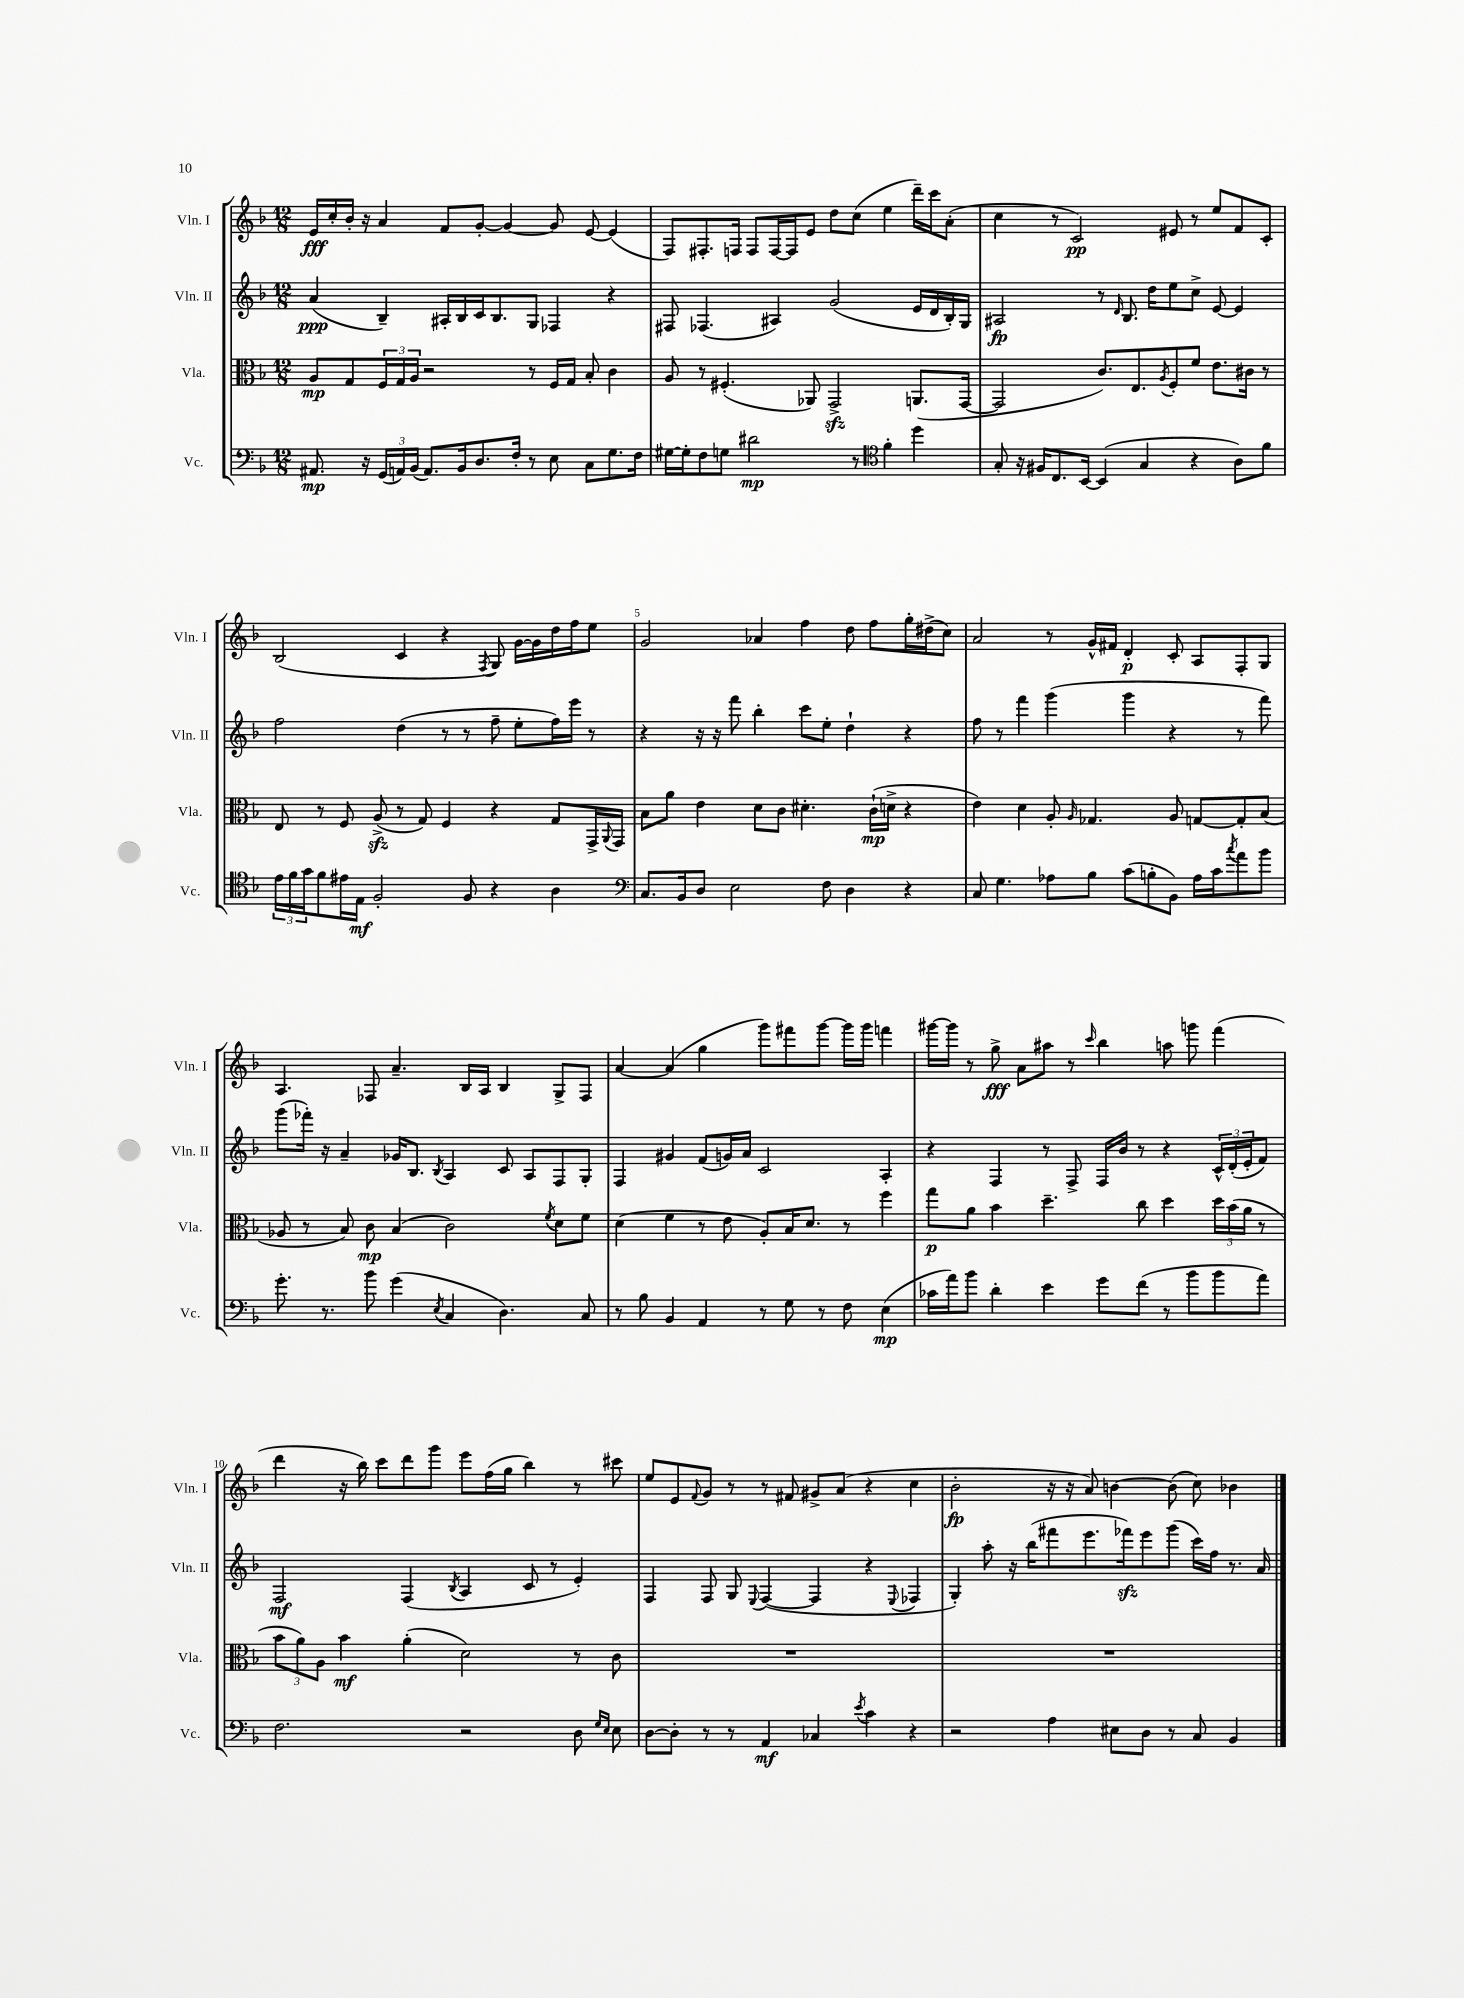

**kern	**dynam	**kern	**dynam	**kern	**dynam	**kern	**dynam
*part4	*part4	*part3	*part3	*part2	*part2	*part1	*part1
*staff4	*staff4	*staff3	*staff3	*staff2	*staff2	*staff1	*staff1
*I"Vc.	*	*I"Vla.	*	*I"Vln. II	*	*I"Vln. I	*
*I'Vc.	*	*I'Vla.	*	*I'Vln. II	*	*I'Vln. I	*
*clefF4	*	*clefC3	*	*clefG2	*	*clefG2	*
*k[b-]	*	*k[b-]	*	*k[b-]	*	*k[b-]	*
*M12/8	*	*M12/8	*	*M12/8	*	*M12/8	*
=1	=1	=1	=1	=1	=1	=1	=1
8.AA#X/	mp	8A/L	mp	(4a/	ppp	16e/LL	fff
.	.	.	.	.	.	16cc'/	.
.	.	8G/	.	.	.	16b-'/JJ	.
16r	.	.	.	.	.	16r	.
(24GG/LL	.	24F/L	.	4B-~/)	.	4a/	.
24AAn/)	.	24G/	.	.	.	.	.
(24BB-/JJ	.	24A/JJ	.	.	.	.	.
8.AA/L)	.	2r	.	.	.	.	.
.	.	.	.	16A#X'/LL	.	8f/L	.
16BB-/k	.	.	.	16B-/	.	.	.
8.D/	.	.	.	16c/J	.	[8g'/J	.
.	.	.	.	8.B-/	.	.	.
.	.	.	.	.	.	4g/_	.
16F'/Jk	.	.	.	.	.	.	.
8r	.	8r	.	8G/J	.	.	.
8E\	.	16F/LL	.	4F-X/	.	8g/]	.
.	.	16G/JJ	.	.	.	.	.
8C\L	.	8B-'/	.	.	.	[8e/	.
8.G\	.	4c\	.	4r	.	(4e/]	.
16F\Jk	.	.	.	.	.	.	.
=2	=2	=2	=2	=2	=2	=2	=2
[16G#X\LL	.	8A/	.	8F#X/	.	8F/L)	.
16G#'\J]	.	.	.	.	.	.	.
8F\	.	8r	.	(4.F-X/	.	8.F#X'/	.
8Gn\J	.	(4.F#X'/	.	.	.	.	.
.	.	.	.	.	.	16Fn/Jk	.
2d#X\	mp	.	.	.	.	8F/L	.
.	.	.	.	4A#X/)	.	[16F/L	.
.	.	.	.	.	.	16F/J]	.
.	.	8AA-X/)	.	.	.	8e/J	.
.	.	2GGzz^/	.	(2g/	.	8dd\L	.
8r	.	.	.	.	.	(8cc\J	.
*clefC4	*	*	*	*	*	*	*
4f'\	.	.	.	.	.	4ee\	.
4dd\	.	(8.AAn/L	.	16e/LL	.	16ddd~\LL)	.
.	.	.	.	16d/	.	16ccc\J	.
.	.	.	.	16B-'/)	.	(8a'\J	.
.	.	[16GG/Jk	.	16G/JJ	.	.	.
=3	=3	=3	=3	=3	=3	=3	=3
8G'/	.	2GG/]	.	2A#X/	fp	4cc\	.
16r	.	.	.	.	.	.	.
16F#X/KL	.	.	.	.	.	.	.
8.C/	.	.	.	.	.	8r	.
.	.	.	.	.	.	2c/)	pp
[16BB-/Jk	.	.	.	.	.	.	.
(4BB-/]	.	8.c/L)	.	8r	.	.	.
.	.	.	.	16qqd/	.	.	.
.	.	.	.	8.B-/	.	.	.
.	.	8.E/	.	.	.	.	.
4G/	.	.	.	.	.	.	.
.	.	.	.	16dd\KL	.	.	.
.	.	8qA/	.	.	.	.	.
.	.	8F'/	.	8ee\	.	8e#X/	.
4r	.	8f/J	.	8cc^\J	.	8r	.
.	.	8.e\L	.	[8e/	.	8ee/L	.
8A\L)	.	.	.	4e/]	.	8f/	.
.	.	16c#X\Jk	.	.	.	.	.
8f\J	.	8r	.	.	.	8c'/J	.
!!LO:LB:g=z
=4	=4	=4	=4	=4	=4	=4	=4
24e\LL	.	8E/	.	2ff\	.	(2B-/	.
24f\	.	.	.	.	.	.	.
24g\J	.	.	.	.	.	.	.
8f\	.	8r	.	.	.	.	.
16e#X\L	.	8F/	.	.	.	.	.
16E\JJ	mf	.	.	.	.	.	.
2F'/	.	(8Azz^/	.	.	.	.	.
.	.	8r	.	(4dd\	.	4c/	.
.	.	8G/)	.	.	.	.	.
.	.	4F/	.	8r	.	4r	.
8F/	.	.	.	8r	.	.	.
.	.	.	.	.	.	8qF/	.
4r	.	4r	.	8ff~\	.	8G/)	.
.	.	.	.	8ee'\L	.	[16g\LL	.
.	.	.	.	.	.	16g\]	.
4A\	.	8G/L	.	16ff\L)	.	16dd\	.
.	.	.	.	16eee\JJ	.	16ff\J	.
.	.	16GG^/L	.	8r	.	8ee\J	.
.	.	8qqAA/	.	.	.	.	.
.	.	16GG/JJ	.	.	.	.	.
=5	=5	=5	=5	=5	=5	=5	=5
*clefF4	*	*	*	*	*	*	*
8.C/L	.	8B-\L	.	4r	.	2g/	.
.	.	8a\J	.	.	.	.	.
16BB-/k	.	.	.	.	.	.	.
8D/J	.	4e\	.	16r	.	.	.
.	.	.	.	16r	.	.	.
2E\	.	.	.	8fff\	.	.	.
.	.	8d\L	.	4bb-'\	.	4a-X/	.
.	.	8c\J	.	.	.	.	.
.	.	4.d#X'\	.	8ccc\L	.	4ff\	.
8F\	.	.	.	8ee'\J	.	.	.
4D\	.	.	.	4dd`\	.	8dd\	.
.	.	(16c`\LL	mp	.	.	8ff\L	.
.	.	16dn^\JJ	.	.	.	.	.
4r	.	4r	.	4r	.	16gg'\L	.
.	.	.	.	.	.	(16dd#X^\J	.
.	.	.	.	.	.	8cc\J)	.
=6	=6	=6	=6	=6	=6	=6	=6
8C/	.	4e\)	.	8ff\	.	2a/	.
4.G\	.	.	.	8r	.	.	.
.	.	4d\	.	4fff\	.	.	.
8A-X\L	.	8A'/	.	(4ggg\	.	8r	.
.	.	16qqA/	.	.	.	.	.
8B-\J	.	4.G-X/	.	.	.	16g^^/LL	.
.	.	.	.	.	.	16f#X/JJ	.
(8c\L	.	.	.	4ggg\	.	4d'/	p
8Bn'\	.	.	.	.	.	.	.
8BB-\J)	.	8A/	.	4r	.	8c'/	.
16A-\LL	.	[8Gn/L	.	.	.	8A/L	.
16c\J	.	.	.	.	.	.	.
8qcc/	.	.	.	.	.	.	.
8a\	.	8G'/]	.	8r	.	8F'/	.
8b-\J	.	(8B-/J	.	8fff\)	.	8G/J	.
!!LO:LB:g=z
=7	=7	=7	=7	=7	=7	=7	=7
8.g'\	.	8A-X/	.	(8ggg\L	.	4.A/	.
.	.	8r	.	16fff-X'\Jk)	.	.	.
8.r	.	.	.	16r	.	.	.
.	.	8B-/)	.	4a~/	.	.	.
8b-\	.	8c\	mp	.	.	8F-X/	.
(4g\	.	(4B-/	.	16g-X/KL	.	4.a~/	.
.	.	.	.	8.B-/J	.	.	.
8qE/	.	.	.	8qB-/	.	.	.
4C/	.	2c\)	.	4A/	.	.	.
.	.	.	.	.	.	16B-/LL	.
.	.	.	.	.	.	16A/JJ	.
4.D\)	.	.	.	8c/	.	4B-/	.
.	.	.	.	8A/L	.	.	.
.	.	8qf/	.	.	.	.	.
.	.	8d\L	.	8F/	.	8G^/L	.
8C/	.	8f\J	.	8G'/J	.	8F-/J	.
=8	=8	=8	=8	=8	=8	=8	=8
8r	.	(4d\	.	4F/	.	[4a/	.
8B-\	.	.	.	.	.	.	.
4BB-/	.	4f\	.	4g#X/	.	(4a/]	.
4AA/	.	8r	.	(8f/L	.	4gg\	.
.	.	8e\	.	16gn/L)	.	.	.
.	.	.	.	16a/JJ	.	.	.
8r	.	8A'/L)	.	2c/	.	8ggg\L)	.
8G\	.	16B-/K	.	.	.	8fff#X\	.
.	.	8.d/J	.	.	.	.	.
8r	.	.	.	.	.	[8ggg\J	.
8F\	.	8r	.	.	.	16ggg\LL]	.
.	.	.	.	.	.	16ggg\JJ	.
(4E\	mp	4ff\	.	4A'/	.	4fffn\	.
=9	=9	=9	=9	=9	=9	=9	=9
16c-X\LL	.	8gg\L	p	4r	.	[16ggg#X\LL	.
16a\J)	.	.	.	.	.	16ggg#\JJ]	.
8b-\J	.	8a\J	.	.	.	8r	.
4d'\	.	4b-\	.	4F/	.	8gg^\	fff
.	.	.	.	.	.	8a\L	.
4e\	.	4.dd~\	.	8r	.	8aa#X\J	.
.	.	.	.	8F^/	.	8r	.
.	.	.	.	.	.	16qqccc/	.
8g\L	.	.	.	16F/LL	.	4bb-\	.
.	.	.	.	16b-/JJ	.	.	.
(8f\J	.	8cc\	.	8r	.	.	.
8r	.	4dd\	.	4r	.	8aan\	.
8b-\L	.	.	.	.	.	8gggn\	.
8b-\	.	24dd\LL	.	24c^^/LL	.	(4fff\	.
.	.	(24b-\	.	(24d'/	.	.	.
.	.	24a\JJ	.	24e'/J	.	.	.
8a\J)	.	8r	.	8f/J)	.	.	.
!!LO:LB:g=z
=10	=10	=10	=10	=10	=10	=10	=10
2.F\	.	12b-\L	.	2F/	mf	4ddd\	.
.	.	12a\)	.	.	.	.	.
.	.	12A\J	.	.	.	.	.
.	.	4b-\	mf	.	.	16r	.
.	.	.	.	.	.	16bb-\)	.
.	.	.	.	.	.	8ccc\L	.
.	.	(4a'\	.	(4F/	.	8ddd\	.
.	.	.	.	.	.	8ggg\J	.
.	.	.	.	8qB-/	.	.	.
2r	.	2d\)	.	4A/	.	8eee\L	.
.	.	.	.	.	.	(16ff\L	.
.	.	.	.	.	.	16gg\JJ	.
.	.	.	.	8c/	.	4bb-\)	.
.	.	.	.	8r	.	.	.
8D\	.	8r	.	4e'/)	.	8r	.
16qqG/LL	.	.	.	.	.	.	.
16qqE/JJ	.	.	.	.	.	.	.
8E\	.	8c\	.	.	.	8ccc#X\	.
=11	=11	=11	=11	=11	=11	=11	=11
[8D\L	.	1.r	.	4F/	.	8ee/L	.
8D'\J]	.	.	.	.	.	8e/	.
.	.	.	.	.	.	8qqf/	.
8r	.	.	.	8F/	.	8g/J	.
8r	.	.	.	8G/	.	8r	.
.	.	.	.	8qqE/	.	.	.
4AA/	mf	.	.	([4F/	.	8r	.
.	.	.	.	.	.	8f#X/	.
4C-X/	.	.	.	4F/]	.	8g#X^/L	.
.	.	.	.	.	.	(8a/J	.
8qe/	.	.	.	.	.	.	.
4c\	.	.	.	4r	.	4r	.
.	.	.	.	8qqE/	.	.	.
4r	.	.	.	4F-X/	.	4cc\	.
=12	=12	=12	=12	=12	=12	=12	=12
2r	.	1.r	.	4G'/)	.	2b-'\	fp
.	.	.	.	8aa'\	.	.	.
.	.	.	.	16r	.	.	.
.	.	.	.	(16bb-\KL	.	.	.
4A\	.	.	.	8fff#X\	.	16r	.
.	.	.	.	.	.	16r	.
.	.	.	.	8.eee\	.	8a/)	.
8E#X\L	.	.	.	.	.	[4bn\	.
.	.	.	.	16fff-Xzz\k)	.	.	.
8D\J	.	.	.	8eee\	.	.	.
8r	.	.	.	(8ggg\J	.	(8b\]	.
8C/	.	.	.	16ccc\LL)	.	8cc\)	.
.	.	.	.	16ff\JJ	.	.	.
4BB-/	.	.	.	8.r	.	4b-X\	.
.	.	.	.	16a/	.	.	.
==	==	==	==	==	==	==	==
*-	*-	*-	*-	*-	*-	*-	*-
